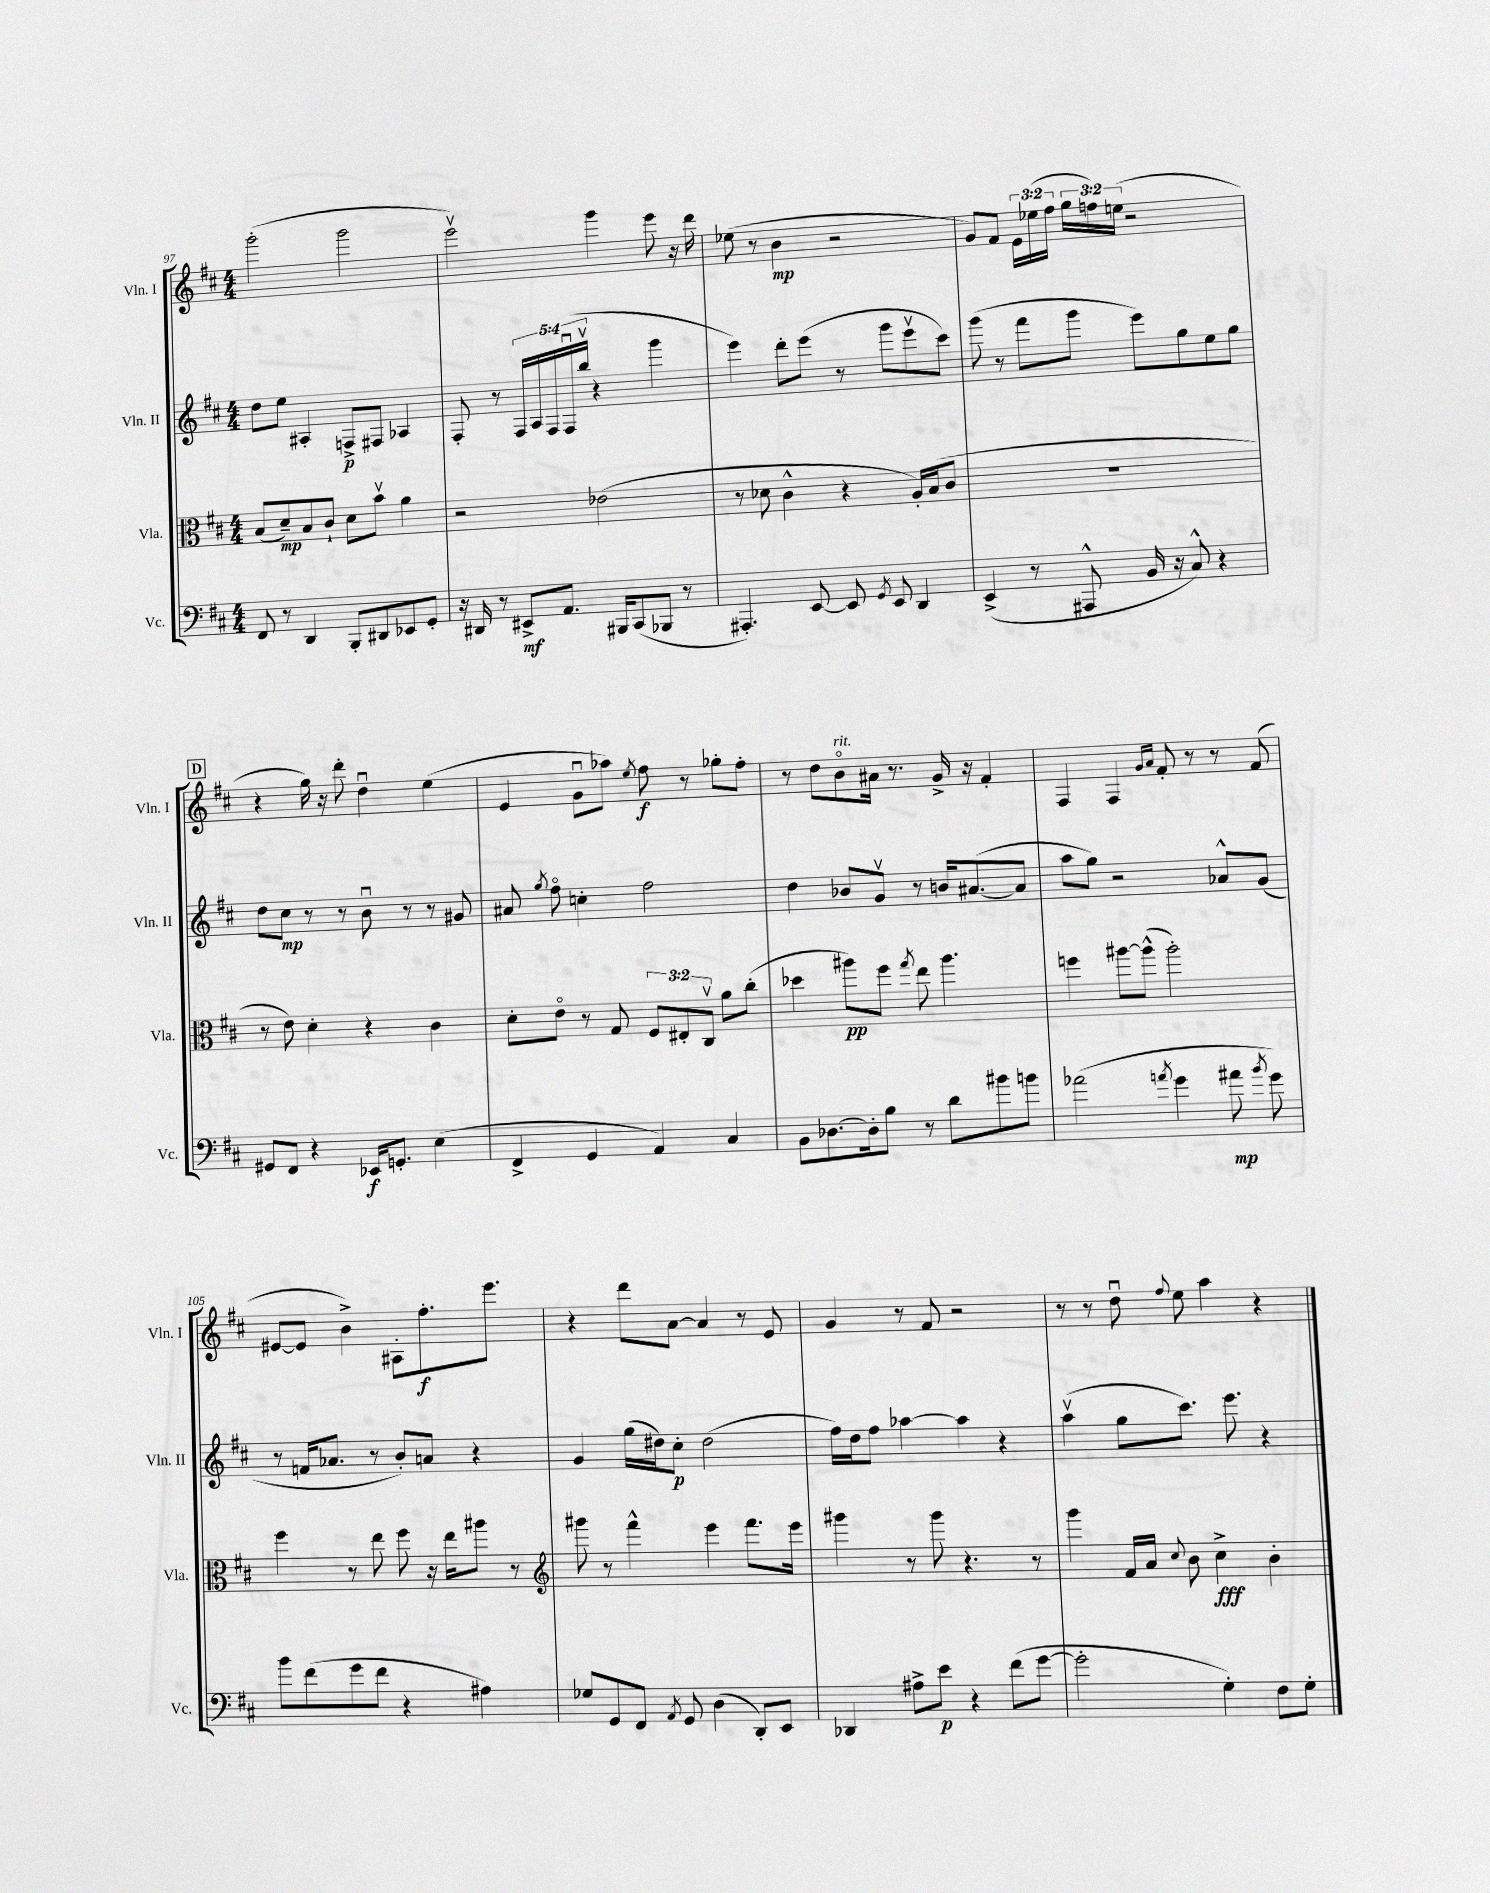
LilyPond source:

<<
\new StaffGroup <<
\new Staff = "s0" \with { instrumentName = "Vln. I" shortInstrumentName = "Vln. I" } {
    \clef treble \key d \major \numericTimeSignature \time 4/4 \override Staff.TupletNumber.text = #tuplet-number::calc-fraction-text
    \autoBeamOff g'''2-.( g'''2 |
    e'''2\upbow) g'''4 e'''8 r16 d'''16 |
    ees''8( r8 b'4\mp r2 |
    g'8[) fis'8] \tuplet 3/2 { e'16[ ees''16( fis''16] } \tuplet 3/2 { g''16[ f''16) e''16]( } r2 |
    \mark \markup { \box "D" } r4 g''16) r16 d'''8-. d''4\downbow e''4( |
    e'4 g'8[\downbow aes''8]) \acciaccatura { e''8 } fis''8\f r8 ges''8[-. fis''8]-. |
    r8 d''8[ b'8\flageolet^\markup { \italic "rit." } ais'16] r8. g'16-> r16 fis'4-. |
    fis4 fis4 \grace { g'16[ a'16] } fis'8-. r8 r8 fis'8( |
    eis'8[~ eis'8] b'4->) ais8[-. fis''8.-.\f e'''8.] |
    r4 d'''8[ a'8]~ a'4 r8 e'8 |
    g'4 r8 fis'8 r2 |
    r8 r8 d''8\downbow \appoggiatura { fis''8 } e''8 a''4 r4 \bar "|." |
}
\new Staff = "s1" \with { instrumentName = "Vln. II" shortInstrumentName = "Vln. II" } {
    \clef treble \key d \major \numericTimeSignature \time 4/4 \override Staff.TupletNumber.text = #tuplet-number::calc-fraction-text
    \autoBeamOff d''8[ e''8] ais4-. f8[->\p fis8] aes4 |
    fis8-. r8 \tuplet 5/4 { fis16[ a16 fis16 fis16\downbow( b''16]\upbow } r4 g'''4 |
    e'''4) d'''8[-. e'''8]( r8 g'''8[ e'''8\upbow cis'''8]) |
    g'''8( r8 fis'''8[ g'''8] e'''8[) g''8 e''8 g''8] |
    \mark \markup { \box "D" } d''8[ cis''8]\mp r8 r8 b'8\downbow r8 r8 gis'8 |
    ais'8 \acciaccatura { g''8 } fis''8\flageolet c''4-. fis''2 |
    d''4 bes'8[ g'8]\upbow r8 b'16[ ais'8.~( ais'8] |
    a''8[ g''8]) r2 aes'8[-^ g'8]( |
    r8 f'16[ aes'8.] r8 b'8[-.) a'8] r4 |
    g'4 g''16[( dis''16) cis''8]-.\p dis''2( |
    fis''16[) d''16 fis''8] aes''4~ aes''4 r4 |
    a''4\upbow( g''8[ cis'''8.]) e'''8. r4 \bar "|." |
}
\new Staff = "s2" \with { instrumentName = "Vla." shortInstrumentName = "Vla." } {
    \clef alto \key d \major \numericTimeSignature \time 4/4 \override Staff.TupletNumber.text = #tuplet-number::calc-fraction-text
    \autoBeamOff b8[( d'8--\mp) b8 cis'8]-! d'8[ b'8]\upbow a'4 |
    r2 ees'2( |
    r8 des'8 cis'4-^ r4 a16[-.) b16( cis'8] |
    R1 |
    \mark \markup { \box "D" } r8 e'8) d'4-. r4 cis'4 |
    d'8[-. e'8]\flageolet r8 g8 \tuplet 3/2 { fis8[ eis8-. cis8]\upbow } a'8[ cis''8]-.( |
    des''4 ais''8[\pp) fis''8] \acciaccatura { g''8 } e''8 ais''4. |
    f''4 ais''8[~ ais''8]-^( ais''2-.) |
    fis''4 r8 e''8 fis''8 r16 e''16[ ais''8] r8 |
    \clef treble gis'''8 r8 fis'''4-^ e'''4 fis'''8.[ e'''16] |
    gis'''4 r8 gis'''8 r4. r8 |
    g'''4 fis'16[ a'16] \appoggiatura { cis''8 } b'8 cis''4->\fff b'4-. \bar "|." |
}
\new Staff = "s3" \with { instrumentName = "Vc." shortInstrumentName = "Vc." } {
    \clef bass \key d \major \numericTimeSignature \time 4/4
    \autoBeamOff fis,8 r8 d,4 b,,8[-. dis,8 ees,8 g,8]-. |
    r16 dis,16 r8 eis,8[->\mf a,8.] bis,,16[ cis,8( bes,,8] r8 |
    ais,,4.-.) e,8~ e,8 \acciaccatura { g,8 } e,8 d,4 |
    e,4->( r8 ais,,8-^ b,16 r16 cis8-^) r4 |
    \mark \markup { \box "D" } gis,8[ fis,8] r4 ees,16[\f g,8.]-. e4( |
    fis,4-> g,4 a,4) cis4 |
    b,8[ des8.~ des16-. b8] r8 d'8[ bis'8 b'8] |
    aes'2( \acciaccatura { a'8 } g'4 ais'8\mp \acciaccatura { b'8 } g'8) |
    b'8[ fis'8( g'8 fis'8] r4 ais4) |
    ges8[ g,8 fis,8] \acciaccatura { a,8 } g,8 d4( d,8[-.) e,8] |
    des,4 ais8[-> e'8]\p r4 fis'8[( g'8]~ |
    g'2-. g4-.) fis8[ g8]-. \bar "|." |
}
>>
>>
\layout { \context { \Score currentBarNumber = #97 } }
